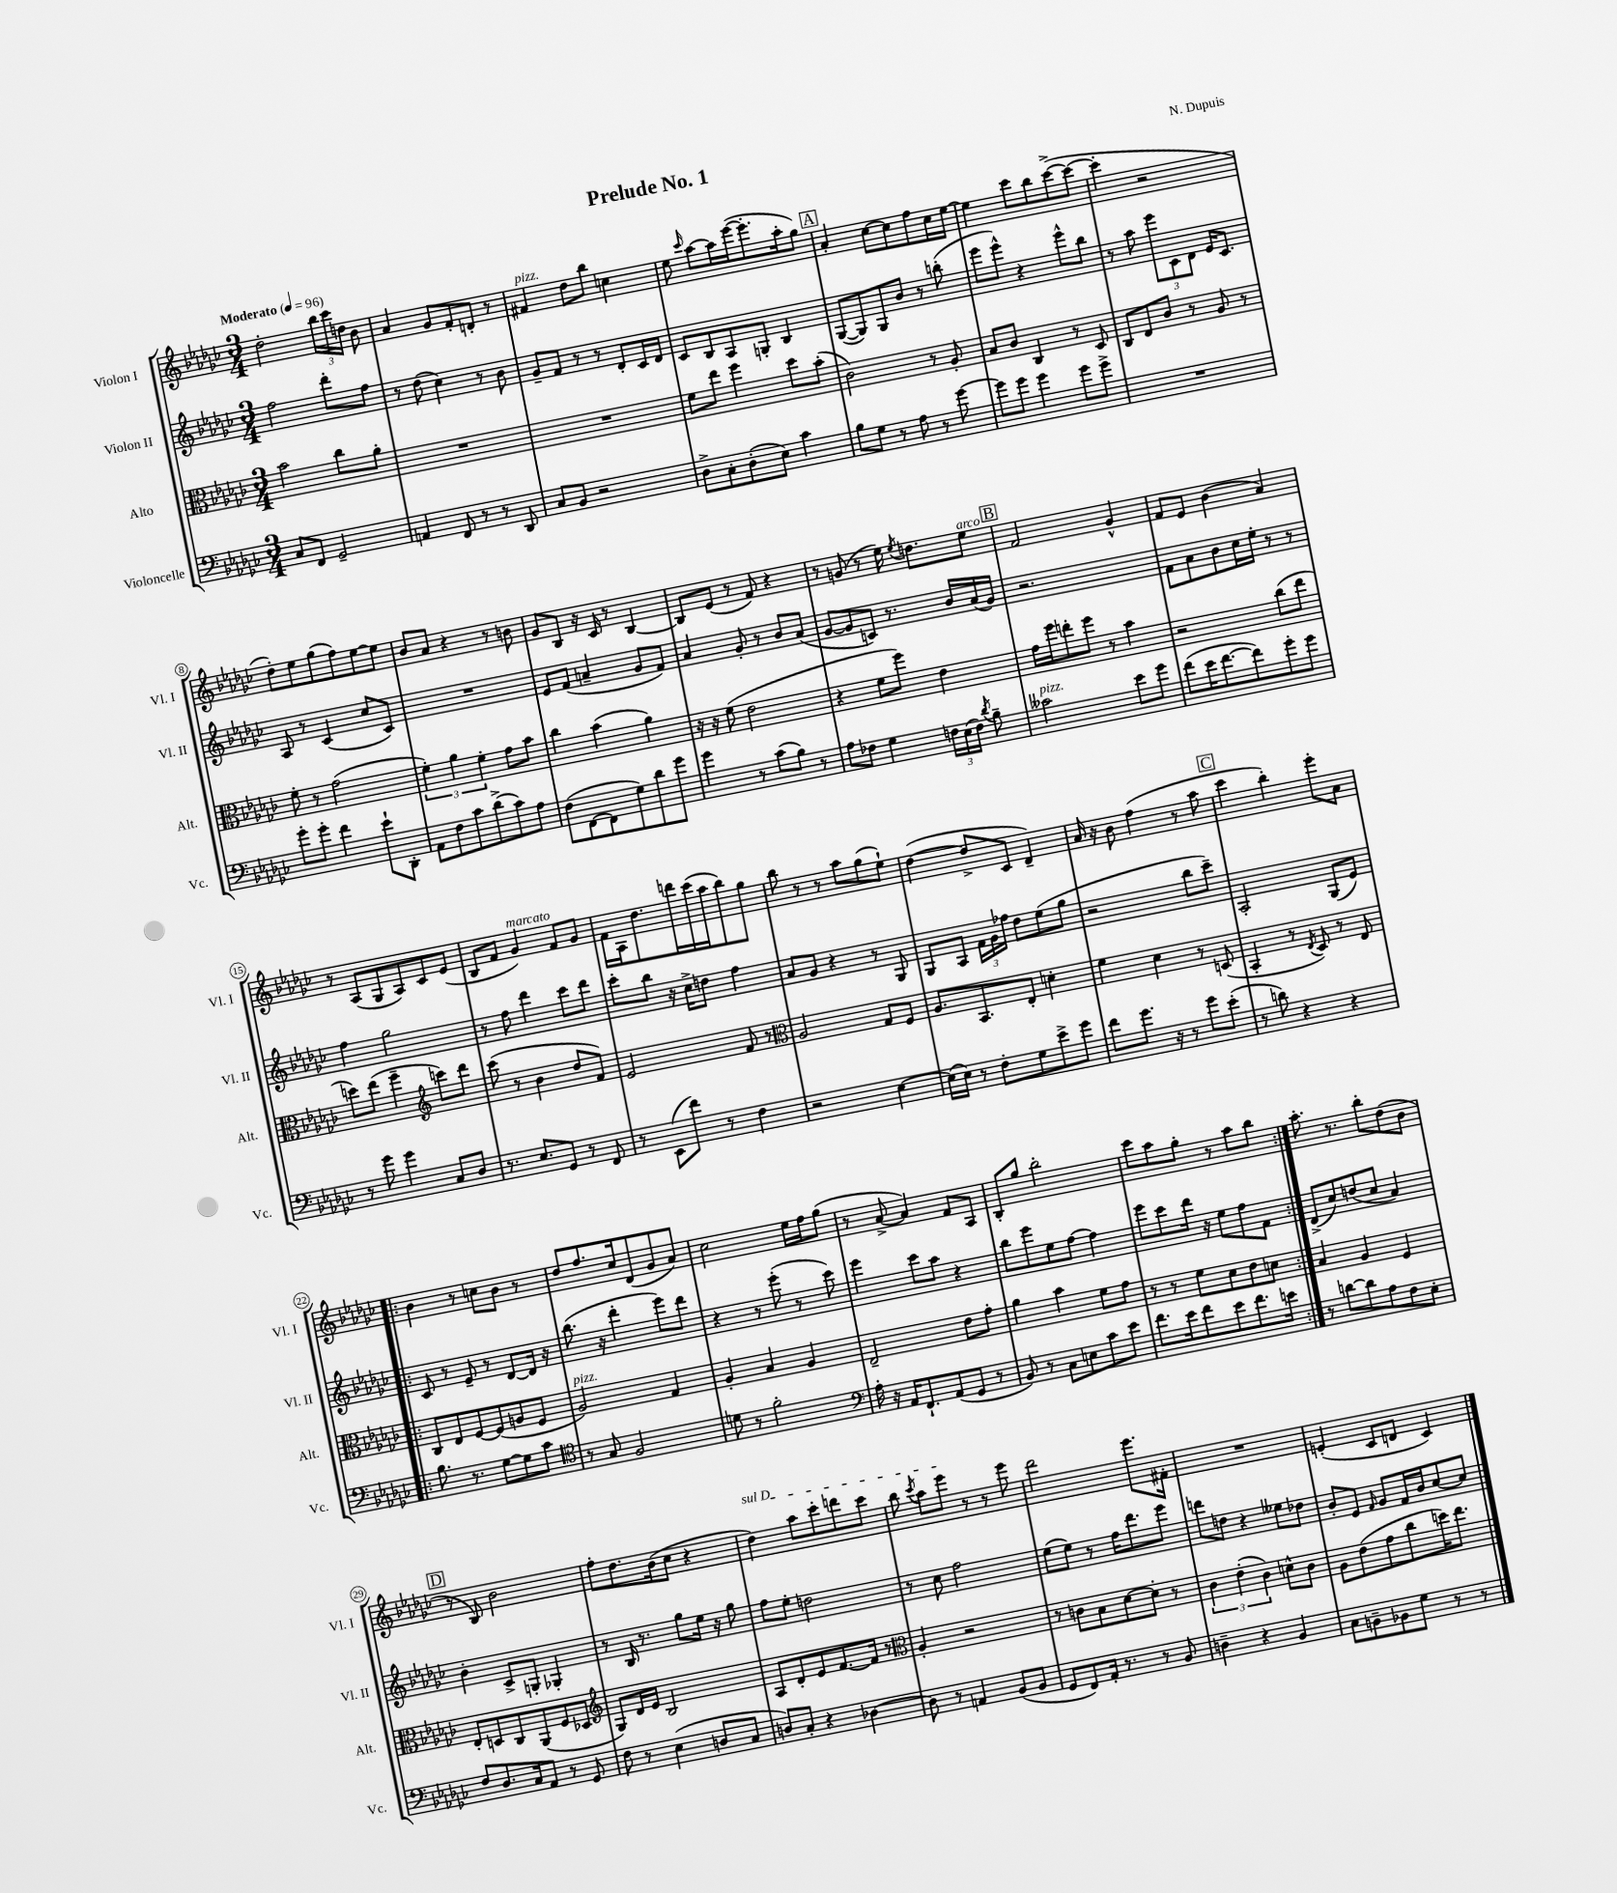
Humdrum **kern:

**kern	**kern	**kern	**kern
*staff4	*staff3	*staff2	*staff1
*clefF4	*clefC3	*clefG2	*clefG2
*k[b-e-a-d-g-c-]	*k[b-e-a-d-g-c-]	*k[b-e-a-d-g-c-]	*k[b-e-a-d-g-c-]
*M3/4	*M3/4	*M3/4	*M3/4
*MM96	*MM96	*MM96	*MM96
8C-	2b-	2ff	2dd-'
8FF	.	.	.
2GG-~	.	.	.
.	8cc-	8ddd-'	24bb-
.	.	.	24ccc-
.	.	.	24dd
.	8a-'	8ff	8b-
=	=	=	=
4AA	2.r	8r	4a-
.	.	(8dd-	.
8FF	.	4cc-)	8g-
8r	.	.	8f'
8r	.	8r	8d'
8DD-	.	8b-	8r
=	=	=	=
8C-	2.r	8g-~	4f#
8BB-	.	8f	.
2r	.	8r	8dd-
.	.	8r	8bb-
.	.	8d-'	4cc
.	.	16c-	.
.	.	16d-	.
=	=	=	=
8D-^	8f	8c-	8ee-
.	.	.	16qqccc-
8C-'	8ee-	8B-	[8aa-
(8D-'	4ff	8A-	16aa-]
.	.	.	([16eee-
8E-)	.	8G'	8.eee-']
4c-	8dd-	4B-	.
.	.	.	16aa-'
.	(8b-'	.	8gg-)
=	=	=	=
8B-	2c-)	([8G-	4a-'
8G-	.	8G-])	.
8r	.	8G-	[8cc-
8A-	.	8b-	8cc-]
8r	8r	8r	8ff
[8g-	8A-'	(8bb'	16cc-
.	.	.	[16ee-
=	=	=	=
8g-]	8B-	8eee-	4ee-]
8g-	8c-	8eee-^^)	.
4g-	4C-	4r	8ccc-
.	.	.	8bb-
8g-	8r	8eee-^^	([8ccc-^
8g-^	8D-	8bb-	8ccc-_
=	=	=	=
2.r	8C-	8r	4ccc-']
.	8E-	8aa-	.
.	8c-	12eee-	2r
.	.	12c-	.
.	8r	.	.
.	.	12d-	.
.	8A-	16e-	.
.	.	8.c-	.
.	8r	.	.
=	=	=	=
8g-'	8f'	8A-	8dd-')
8g-'	8r	8r	8ee-
4f	(2g-	(4c-	(8gg-
.	.	.	8ff)
8e-`	.	8cc-	[8ee-
8DD-'	.	8c-)	8ee-]
=	=	=	=
8AA-	6f')	2.r	8b-
8F	.	.	8a-
.	6a-	.	.
8c-	.	.	4r
.	6f'	.	.
(8d-^	.	.	.
8c-)	8g-	.	8r
8A-	8b-	.	8b
=	=	=	=
(8F	4cc-	8e-	8g-
[8FF	.	(8f	8B-
8FF]	(4b-	4a~	16r
.	.	.	16c-
8G-)	.	.	8r
8d-	4a-)	8g-	[4B-
8g-	.	8f)	.
=	=	=	=
4g-	16r	4a-	8B-]
.	16r	.	.
.	(8f	.	(8e-
8r	2e-	8g-'	8r
(8c-	.	8r	8f)
8B-)	.	8b-	4r
8r	.	(8a-	.
=	=	=	=
8A-	4r	[8g-	8r
8F-	.	8g-]	(8g
4G-	8f	8c)	8r
.	8ff)	8.r	16ee-)
.	.	.	8qee-
.	.	.	8.dd
24F	4e-	.	.
(24E-	.	.	.
.	.	16b-	.
24F)	.	.	.
8qd-	.	.	.
8B-~	.	(16a-	8ee-
.	.	16g-)	.
=	=	=	=
2c--	16g-	2.r	2f
.	16ff	.	.
.	8ee'	.	.
.	8ff	.	.
.	8r	.	.
8e-	4b-	.	4g-^^
8g-	.	.	.
=	=	=	=
(8f	2r	8f	8f
16e-	.	8a-	8e-
[8.f	.	.	.
.	.	8b-	(4b-
8f])	.	16cc-	.
.	.	16ee-'	.
8g-'	(8cc-	8r	4a-)
8g-	8ee-	8r	.
=	=	=	=
8r	8dd)	4ff	8r
8g-	(8ee-	.	(8A-
4g-	4ff~	2gg-	8G-
.	.	.	8A-)
*	*clefG2	*	*
8C-	8ccc)	.	8c-
8D-	8ddd-	.	(8e-
=	=	=	=
8.r	(8ccc-	8r	8B-
.	8r	8ff	8f
8.E-	.	.	.
.	4b-	4ddd-	4g-)
8GG-	.	.	.
8r	8dd-	8ccc-	8f
8FF	8f)	8ddd-	8g-
=	=	=	=
8r	2e-	8ccc-'	16f
.	.	.	16A-
(8EE-	.	8bb-	8.dd-
8f)	.	16r	.
.	.	16cc-^	16ddd
8r	.	8dd	(16ccc-
.	.	.	16aa-
4F	8f	4ff	8bb-)
.	8r	.	8gg-
=	=	=	=
*	*clefC3	*	*
2r	2A-	8a-	8bb-
.	.	8g-	8r
.	.	4r	8r
.	.	.	8aa-
[4E-	8G-	8r	(8gg-
.	8F	8G-	8ee-`)
=	=	=	=
(16E-]	8.A-	8G-	([4dd-
16E-)	.	.	.
8r	.	8A-	.
.	8.BB-	.	.
8F'	.	24f	8dd-^]
.	.	24g-	.
.	.	24ff-	.
8G-	8E-'	8dd-	8c-
8e-^	4d'	(8ee-	4d-~)
8g-	.	8gg-	.
=	=	=	=
8f	4f	2r	16a-
.	.	.	16r
8.g-	.	.	8b-
.	4d-	.	(4ff
16r	.	.	.
8r	.	.	.
8g-	8r	8bb-	8r
(8e-'	(8D	8ccc-~)	8aa-
=	=	=	=
8r	4BB-'	2A-'	4ccc-
8d)	.	.	.
4r	8r	.	4bb-')
.	8qE-	.	.
.	8D-)	.	.
4r	8r	(8G-	8eee-'
.	8E-	8e-)	8a-
=!|:	=!|:	=!|:	=!|:
8.B-	8C-	8c-	4b-
.	8E-	8r	.
8.r	.	.	.
.	[8F	8e-~	8r
[8G-	(8F]	8r	8cc
8G-]	8A	[8d-	8b-
8c-	8F	16d-]	8r
.	.	16r	.
=	=	=	=
*clefC4	*	*	*
8r	2A-)	(8.bb-	8dd-
8G-	.	.	8.ff
.	.	16r	.
2F	.	4ddd-'	.
.	.	.	16cc-
.	.	.	(8d-
.	4G-	8eee-)	8g-
.	.	8ddd-	8a-)
=	=	=	=
8d	4A-'	4r	2cc-
8r	.	.	.
2f'	4B-	8r	.
.	.	(8eee-'	.
.	4A-	8r	16ee-
.	.	.	16ff
.	.	8ccc-)	(8gg-
=	=	=	=
*clefF4	*	*	*
16A-'	2E-~	4eee-	8r
16r	.	.	.
16AA-	.	.	[8a-^
8.FF`	.	.	.
.	.	8ccc-	4a-])
(8AA-	.	8aa-	.
8GG-	8e-	4r	8f
8r	8g-'	.	8A-
=	=	=	=
8BB-)	4a-	8bb-	8B-'
8r	.	8eee-	8gg-
8C-	4b-	8ee-	2bb-'
8E	.	[8ff	.
8c-	8f	4ff]	.
8e-	8g-	.	.
=	=	=	=
8.f	8r	8eee-	8ccc-
.	8r	8ccc-	8aa-
16e-	.	.	.
8f	8f	16ddd-	8gg-'
.	.	16r	.
8e-	8d-	8ee-	8r
8.f	8e-	8ff	8aa-
.	8d	8f	8bb-
16e	.	.	.
=:|!	=:|!	=:|!	=:|!
8r	4B-	(8d-^	8.aa-'
[8d	.	8cc-)	.
.	.	.	8.r
8d]	4A-	(8dd	.
8A-	.	8cc-	8bb-'
8F	4F	4a-)	(8dd-
8E-'	.	.	8b-
=	=	=	=
8F	8E-'	4b-'	8r
8.D-	8D	.	8B-)
.	8C-	8c-^	2b-
16C-	.	.	.
8AA-	(8AA-	8G'	.
8r	8F	4G-'	.
8GG-	8D-	.	.
=	=	=	=
*	*clefG2	*	*
8F	8G-)	8r	8ff'
8r	16d-	16B-	8.dd-
.	16e-	8.r	.
(4E-	2B-	.	.
.	.	.	(16b-
.	.	8gg-	8cc-
8D	.	16ee-	4r
.	.	16r	.
8C-	.	8gg-	.
=	=	=	=
8D)	8A-	8ff	4dd-)
8C-'	8d-'	8ee-'	.
4r	8e-	2dd	8aa-
.	[8.f	.	8ccc-'
[4D-	.	.	8ddd
.	16f]	.	.
.	8r	.	8ccc-
=	=	=	=
*	*clefC3	*	*
8D-]	4A-'	8r	8bb-
.	.	.	8qccc-
8r	.	8cc-	8aa-
4AA	2r	2ff	8eee-
.	.	.	8r
(8BB-	.	.	8r
8BB-	.	.	8eee-
=	=	=	=
8GG-	8r	(8ee-	2ddd-
8FF)	8c	8ee-)	.
16AA-'	8B-	8r	.
8.r	.	.	.
.	[8d-	16ff	.
.	.	8.ddd-	.
8r	8d-']	.	8.eee-
8BB-	8r	8eee-	.
.	.	.	16f#'
=	=	=	=
4D~	6c-	8ddd	2.r
.	.	8dd	.
.	(6e-'	.	.
4r	.	4r	.
.	6c-)	.	.
4BB-	8d^^	8ee--	.
.	8c-	8dd-	.
=	=	=	=
8C-	8A-	8b-'	(4e'
8BB~	(8e-	8e-	.
.	.	16qqf	.
8BB-	8g-	8g-	8c-
8G-	8cc-	16f	8d
.	.	16b-	.
8r	16dd)	[8cc-	4c-)
.	8.ee-	.	.
8r	.	8cc-]	.
==	==	==	==
*-	*-	*-	*-
